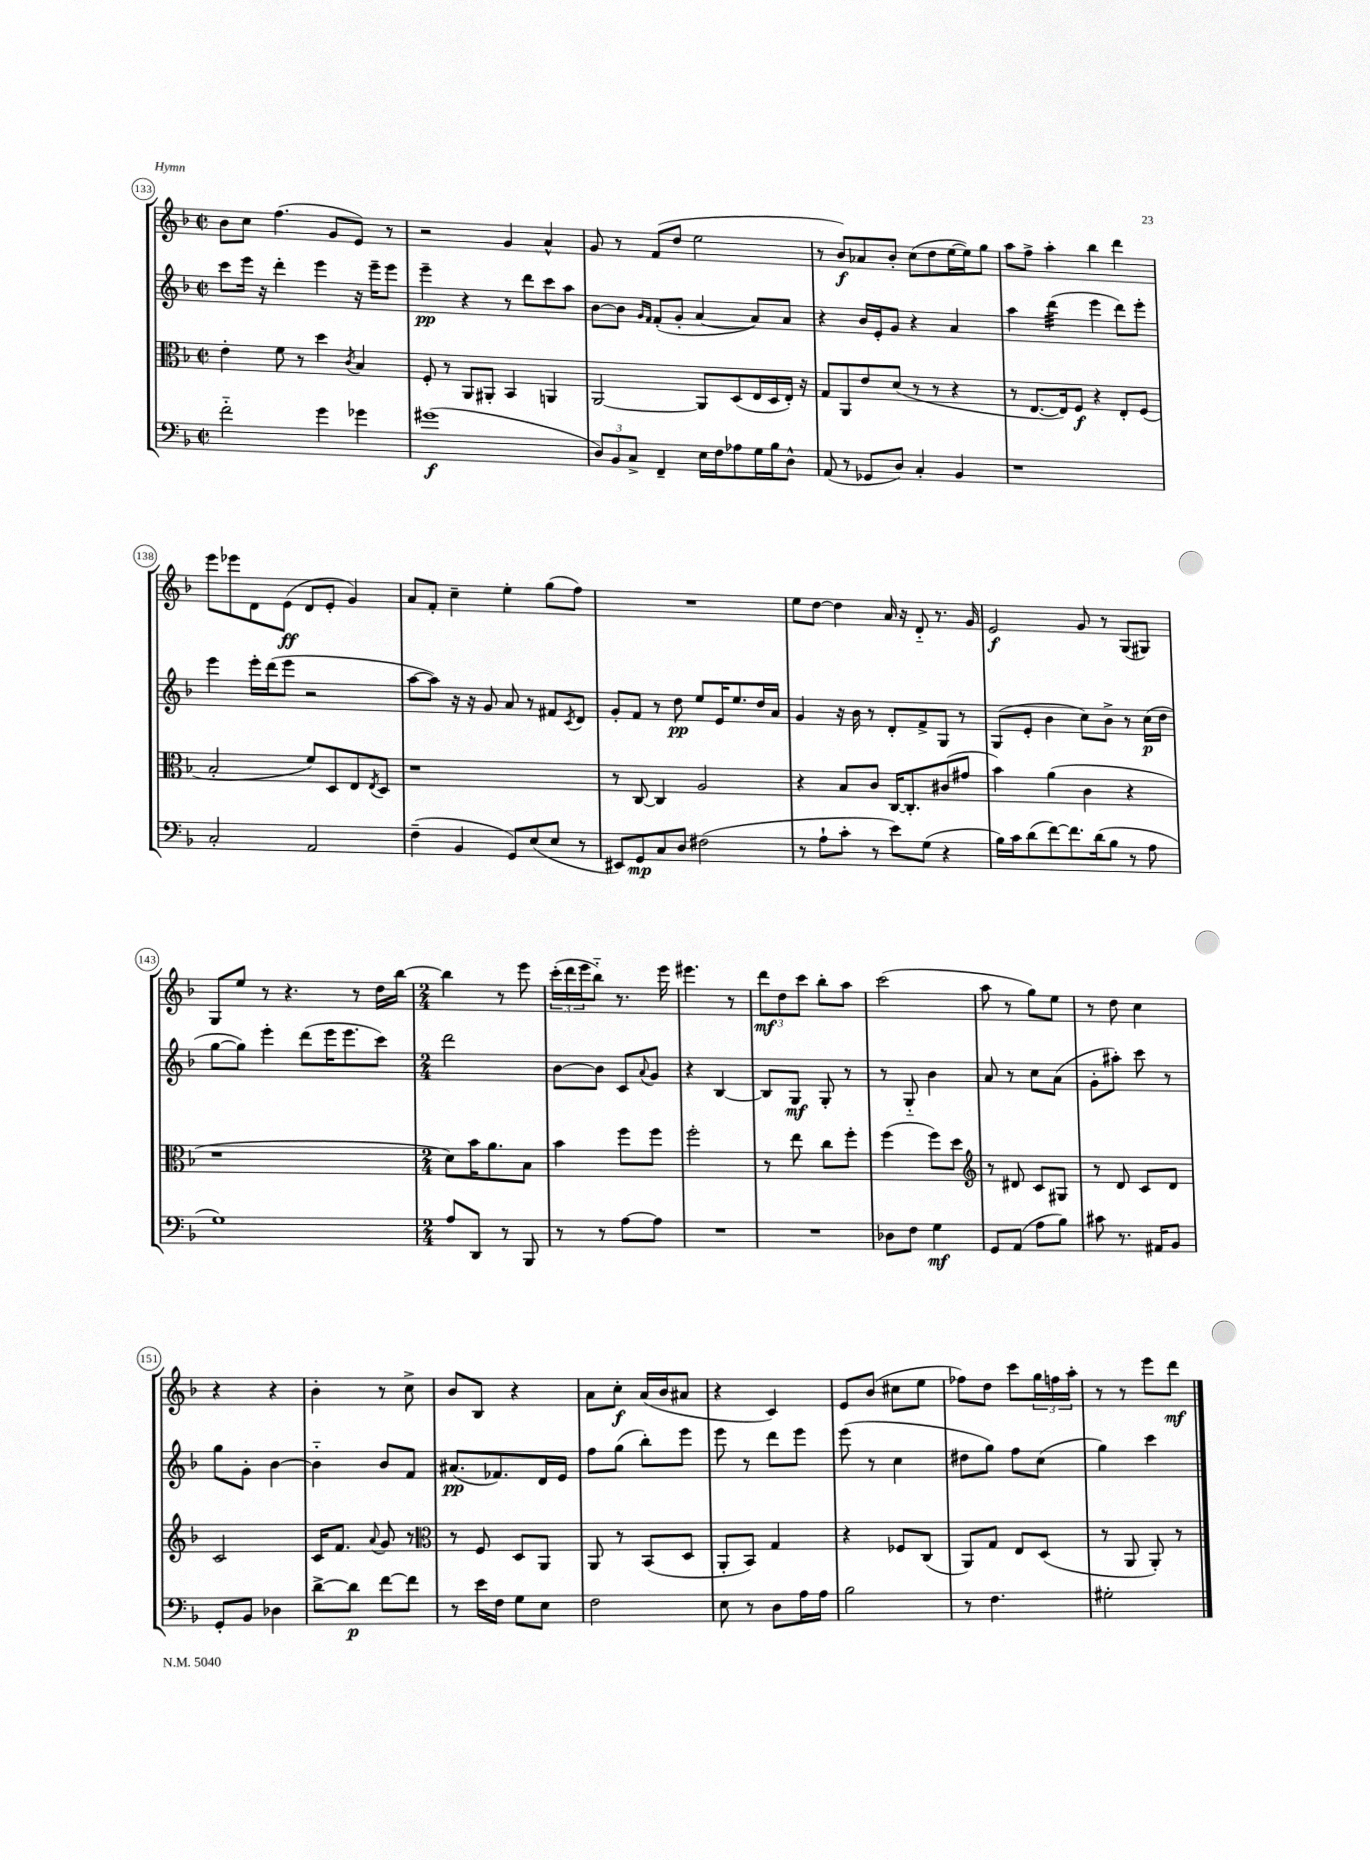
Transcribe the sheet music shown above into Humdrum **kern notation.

**kern	**kern	**kern	**kern
*staff4	*staff3	*staff2	*staff1
*clefF4	*clefC3	*clefG2	*clefG2
*k[b-]	*k[b-]	*k[b-]	*k[b-]
*M2/2	*M2/2	*M2/2	*M2/2
*met(c|)	*met(c|)	*met(c|)	*met(c|)
2f'~\	4e'\	8ccc\L	8b-\L
.	.	16eee\Jk	8cc\J
.	.	16r	.
.	8f\	4ddd'\	(4.ff\
.	8r	.	.
4g\	4dd\	4eee\	.
.	.	.	8g/L
.	8qc/	.	.
4g-\	4B-/	16r	8e/J)
.	.	16eee~\LK	.
.	.	8eee\J	8r
=	=	=	=
(1g#	8F'/	4eee~\	2r
.	8r	.	.
.	8AA/L	4r	.
.	8AA#'/J	.	.
.	4BB-/	8r	4g/
.	.	8ddd\L	.
.	4AA/	8ccc\	4a^^/
.	.	8aa\J	.
=	=	=	=
12D/L)	[2AA/	[8b-\L	8g/
12BB-/	.	.	.
.	.	8b-\]J	8r
12C^/J	.	.	.
.	.	16qqg/LL	.
.	.	16qqf/JJ	.
4FF~/	.	(8f'/L	(8f/L
.	.	8g'/J	8dd/J
16E\LL	8AA/]L	[4a/	2ee\
16F\J	.	.	.
8A-\	(8D/	.	.
16G\L	16E/L	8a/]L)	.
16B-\J	16D/	.	.
8D^^\J	16E'/JJ)	8a/J	.
.	16r	.	.
=	=	=	=
(8AA/	8G/L	4r	8r
8r	8AA/	.	8b-/L)
8GG-/L	8e/	16b-/LL	8a-/
.	.	16e'/J	.
8D/J)	(8d/J	8g/J	8b-'/J
4C'/	8r	4r	(8cc\L
.	8r	.	8dd\
4BB-/	4r	4a/	[16ee\L
.	.	.	16ee\]J)
.	.	.	8gg\J
=	=	=	=
1r	8r	4aa\	8aa\L
.	[8.E/L	.	8ff^\J
.	.	(4ddd\	4aa'\
.	16E/]k)	.	.
.	8F/J	.	.
.	4r	4eee\	4bb-\
.	8E'/L	8ddd\L)	4ddd\
.	(8F/J	8eee'\J	.
=	=	=	=
2C'/	2B-'/	4eee\	8eee\L
.	.	.	8eee-\
.	.	16eee'\LL	8d\
.	.	(16ddd\J	.
.	.	8eee\J	(8e\J
2AA/	8f/L)	2r	8d/L
.	8D/	.	8e'/J
.	8E/	.	4g/)
.	8qE/	.	.
.	8D/J	.	.
=	=	=	=
(4F~\	1r	[8aa\L	8a/L
.	.	8aa\]J)	8f'/J
4BB-/	.	16r	4cc~\
.	.	16r	.
.	.	8g/	.
8GG/L)	.	8a/	4ee'\
(8E/	.	8r	.
8E/J	.	8f#/L	(8gg\L
.	.	8qc/	.
8r	.	8d/J	8ff\J)
=	=	=	=
8EE#/L)	8r	8g'/L	1r
8GG/	[8C/	8f/J	.
8C/	4C/]	8r	.
8D/J	.	8dd\	.
(2F#\	2A/	8ee/L	.
.	.	16e/K	.
.	.	8.ee/	.
.	.	16dd/L	.
.	.	16a/JJ	.
=	=	=	=
8r	4r	4g/	8ee\L
8A`\L	.	.	[8dd\J
8c'\J	8B-/L	16r	4dd\]
.	.	16b-\	.
8r	8c/J	8r	.
8e\L)	[16C/LK	8d'/L	16a/
.	8.C'/]	.	16r
(8G\J	.	8f^/	8d'~/
4r	(8c#/	8G/J	8.r
.	8g#/J	8r	.
.	.	.	16g/
=	=	=	=
16B-\LL)	4b-\)	(8G/L	2e/
16c\J	.	.	.
(8d\	.	8e'/J	.
[8f\)	(4a\	4b-\	.
8.f\]	.	.	.
.	4c\	8cc\L)	8g/
(16d\k	.	.	.
8B-\J	.	8b-^\J	8r
8r	4r	8r	(8G/L
8A\	.	(16cc\LL	8G#/J)
.	.	16dd\JJ	.
=	=	=	=
1G)	1r	[8gg\L	8G/L
.	.	8gg\]J)	8ee/J
.	.	4eee'\	8r
.	.	.	4.r
.	.	(8ddd\L	.
.	.	16eee\K	.
.	.	8.eee\	.
.	.	.	8r
.	.	8ccc\J)	16dd\LL
.	.	.	[16bb-\JJ
=	=	=	=
*M2/4	*M2/4	*M2/4	*M2/4
8A/L	8d\L)	2ddd\	4bb-\]
8DD/J	16b-\K	.	.
.	8.a\	.	.
8r	.	.	8r
8BBB-/	8B-\J	.	8eee\
=	=	=	=
8r	4b-\	[8b-\L	(24ccc'\LL
.	.	.	24ddd\
.	.	.	24eee\J
8r	.	8b-\]J	8bb-'~\J)
[8A\L	8ff\L	8c/L	8.r
.	.	8qqa/	.
8A\]J	8ff\J	8g/J	.
.	.	.	16eee\
=	=	=	=
2r	2ff'\	4r	4.eee#\
.	.	[4B-/	.
.	.	.	8r
=	=	=	=
2r	8r	8B-/]L	12ddd\L
.	.	.	12dd\
.	8ee\	8G/J	.
.	.	.	12ccc\J
.	8cc\L	8G'/	8bb-'\L
.	8ff'\J	8r	8aa\J
=	=	=	=
8D-\L	(4ff\	8r	(2ccc\
8F\J	.	8G'~/	.
4G\	8ff\L)	4b-\	.
.	8dd\J	.	.
=	=	=	=
*	*clefG2	*	*
8GG/L	8r	8a/	8aa\
(8AA/J	8d#/	8r	8r
8A\L	8c/L	8cc\L	8gg\L)
8B-\J)	8G#/J	(8a\J	8ee\J
=	=	=	=
8c#\	8r	8g'\L	8r
8.r	8d/	8aa#'\J)	8dd\
.	8c/L	8ccc\	4cc\
16AA#/LK	.	.	.
8BB-/J	8d/J	8r	.
=	=	=	=
8GG'/L	2c/	8gg\L	4r
8BB-/J	.	8g'\J	.
4D-\	.	[4b-\	4r
=	=	=	=
[8d^\L	16c/LK	4b-'~\]	4b-'\
.	8.f/J	.	.
8d\]J	.	.	.
.	8qqa/	.	.
[8f\L	8g/	8b-/L	8r
8f\]J	8r	8f/J	8cc^\
=	=	=	=
*	*clefC3	*	*
8r	8r	(8.a#/L	8b-/L
16e\LL	8F/	.	8B-/J
16F\JJ	.	8.f-/)	.
8G\L	8D/L	.	4r
8E\J	8AA/J	16d/L	.
.	.	16e/JJ	.
=	=	=	=
2F\	8AA/	8ff\L	8a\L
.	8r	(8gg\J	8cc'\J
.	(8BB-/L	8bb-'\L)	(16a/LL
.	.	.	16b-/J
.	8D/J	8eee\J	8a#/J
=	=	=	=
8E\	8AA'/L	8eee\	4r
8r	8BB-/J)	8r	.
8D\L	4G/	8ddd\L	4c/)
16A\L	.	8eee\J	.
16A\JJ	.	.	.
=	=	=	=
2B-\	4r	(8eee\	8e/L
.	.	8r	(8b-/J
.	8F-/L	4cc\	8cc#\L
.	(8C/J	.	8ee\J
=	=	=	=
8r	8AA/L)	8dd#\L	8ff-\L)
4.F\	8G/J	8gg\J)	8dd\J
.	8E/L	8ff\L	8ccc\L
.	(8D/J	(8cc\J	24gg\L
.	.	.	24ff\
.	.	.	24aa'\JJ
=	=	=	=
2G#'\	8r	4gg\)	8r
.	8AA/	.	8r
.	8AA'/)	4ccc\	8eee\L
.	8r	.	8ddd\J
==	==	==	==
*-	*-	*-	*-
